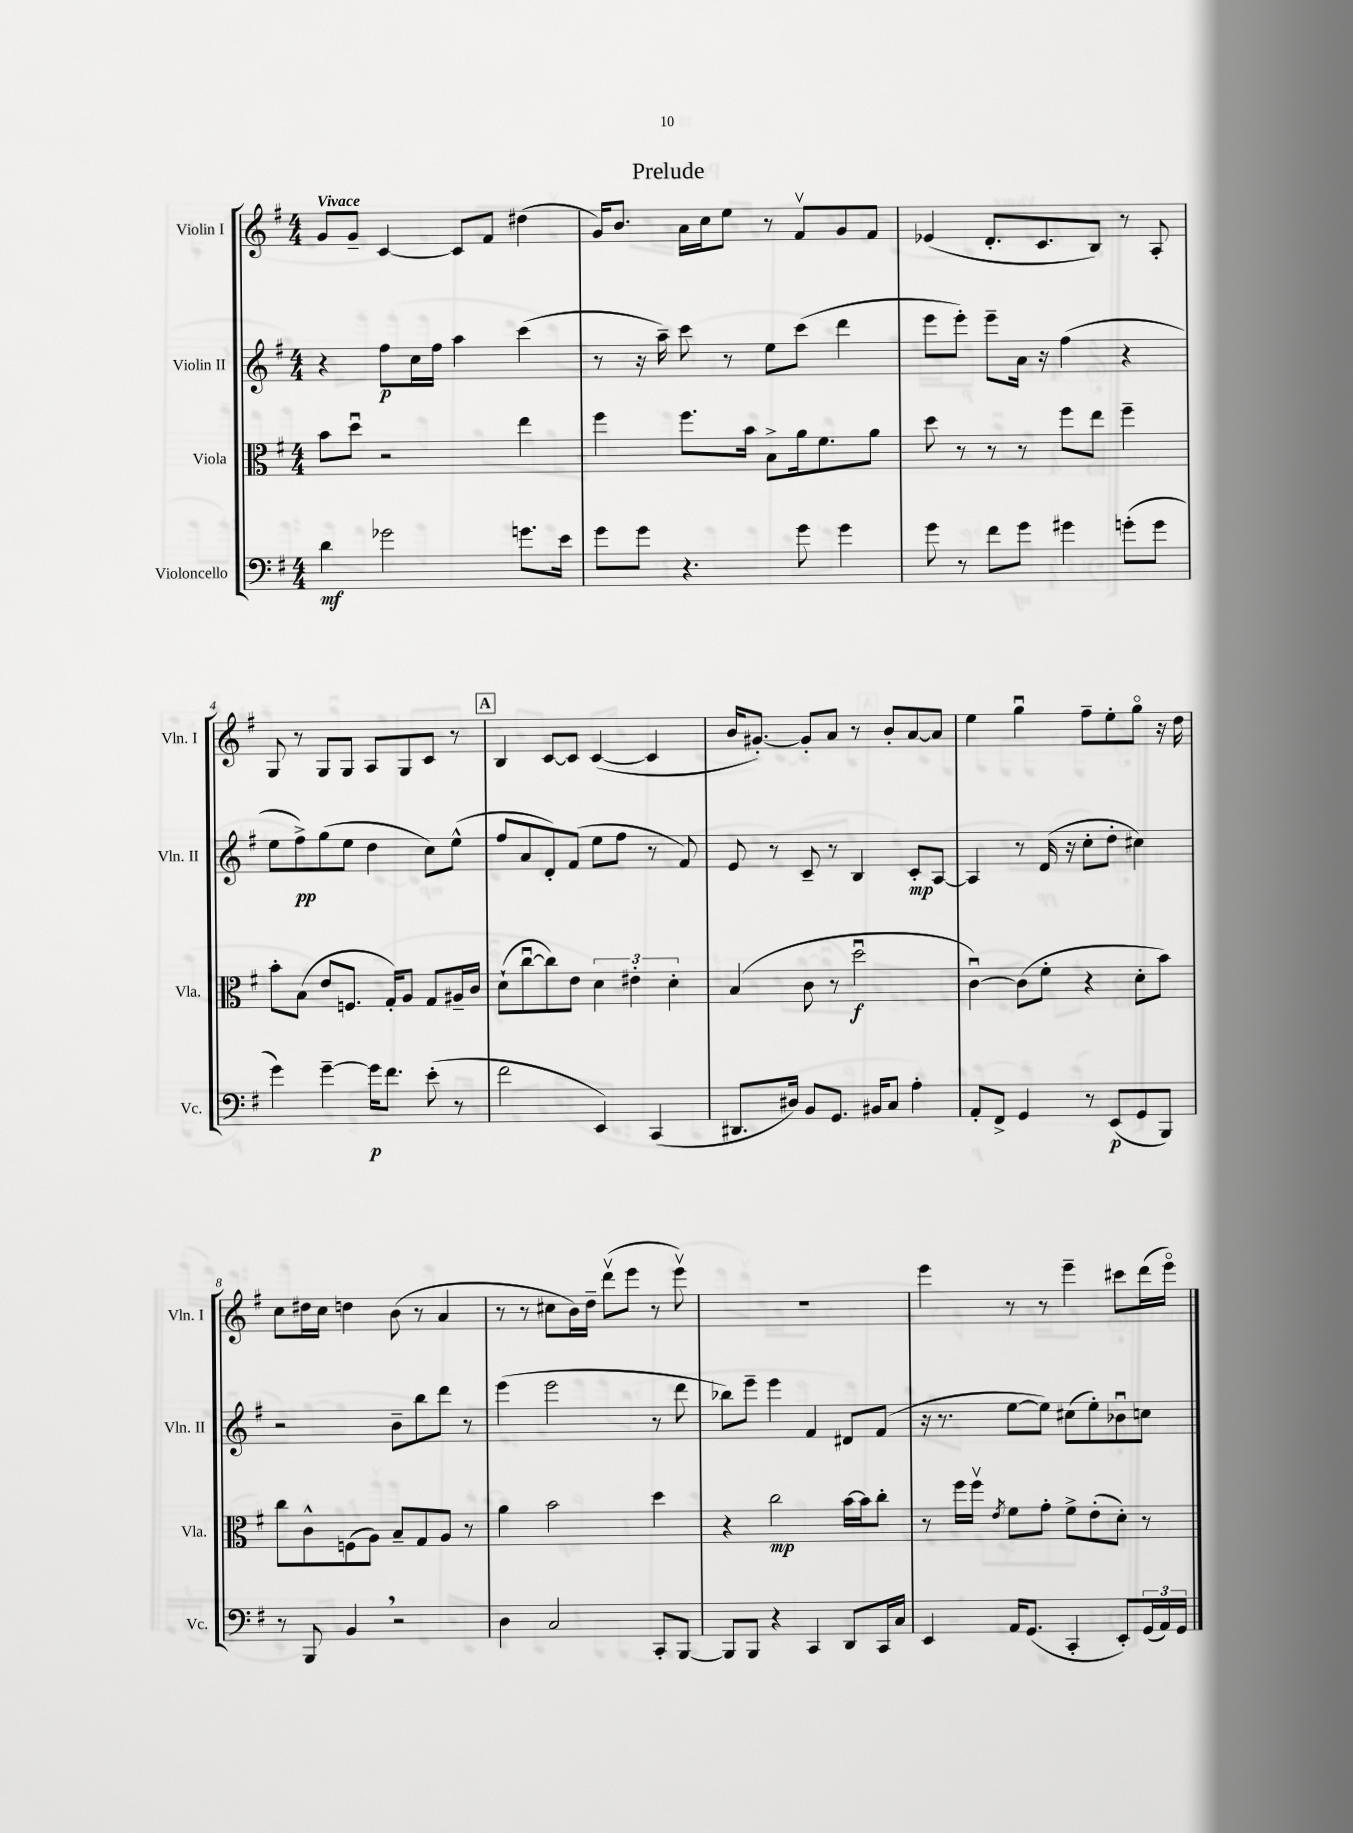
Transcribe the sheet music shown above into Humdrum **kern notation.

**kern	**dynam	**kern	**dynam	**kern	**dynam	**kern
*part4	*part4	*part3	*part3	*part2	*part2	*part1
*staff4	*staff4	*staff3	*staff3	*staff2	*staff2	*staff1
*I"Violoncello	*	*I"Viola	*	*I"Violin II	*	*I"Violin I
*I'Vc.	*	*I'Vla.	*	*I'Vln. II	*	*I'Vln. I
*clefF4	*	*clefC3	*	*clefG2	*	*clefG2
*k[f#]	*	*k[f#]	*	*k[f#]	*	*k[f#]
*M4/4	*	*M4/4	*	*M4/4	*	*M4/4
=1	=1	=1	=1	=1	=1	=1
!	!	!	!	!	!	!LO:TX:a:B:t=Vivace
4d\	mf	8b\L	.	4r	.	8g/L
.	.	8ddu\J	.	.	.	8g~/J
2g-X\	.	2r	.	8ff#\L	p	[4c/
.	.	.	.	16cc\L	.	.
.	.	.	.	16ff#\JJ	.	.
.	.	.	.	4aa\	.	8c/L]
.	.	.	.	.	.	8f#/J
8.gn\L	.	4ee\	.	(4ccc\	.	(4dd#X\
16e\Jk	.	.	.	.	.	.
=2	=2	=2	=2	=2	=2	=2
8g\L	.	4ff#\	.	8r	.	16g/KL)
.	.	.	.	.	.	8.b/J
8g\J	.	.	.	16r	.	.
.	.	.	.	16aa~\)	.	.
4.r	.	8.ff#\L	.	8ccc\	.	16a\LL
.	.	.	.	.	.	16cc\J
.	.	.	.	8r	.	8ee\J
.	.	16b\Jk	.	.	.	.
.	.	8B^\L	.	8ee\L	.	8r
8g\	.	16a\k	.	(8ccc\J	.	8f#v/L
.	.	8.f#\	.	.	.	.
4g\	.	.	.	4ddd\	.	8g/
.	.	8a\J	.	.	.	8f#/J
=3	=3	=3	=3	=3	=3	=3
8g\	.	8dd\	.	8eee\L	.	(4e-X/
8r	.	8r	.	8eee'\J)	.	.
8f#\L	.	8r	.	8eee~\L	.	8.d'/L
8g\J	.	8r	.	16a\Jk	.	.
.	.	.	.	16r	.	8.c/
4g#X\	.	8ff#\L	.	(4ff#\	.	.
.	.	8ee\J	.	.	.	8B/J)
(8gn'\L	.	4ff#~\	.	4r	.	8r
8g\J	.	.	.	.	.	8A'/
!!LO:LB:g=z
=4	=4	=4	=4	=4	=4	=4
4g\)	.	8b'\L	.	8ee\L	.	8G/
.	.	(8B\J	.	8ff#^\)	pp	8r
[4g~\	.	8e/L	.	(8gg\	.	8G/L
.	.	8.Fn/J	.	8ee\J	.	8G/J
16g\KL]	p	.	.	4dd\	.	8A/L
8.f#\J	.	16G'/KL)	.	.	.	.
.	.	8A/J	.	.	.	8G/
(8e'\	.	8G/L	.	8cc\L)	.	8c/J
8r	.	16A#X~/L	.	(8ee^^\J	.	8r
.	.	16c/JJ	.	.	.	.
!!LO:REH:place=s1:t=A
=5	=5	=5	=5	=5	=5	=5
2f#\	.	(8d`\L	.	8ff#/L	.	4B/
.	.	[8ccu\	.	8a/	.	.
.	.	8cc\])	.	8d'/)	.	[8c/L
.	.	8e\J	.	(8f#/J	.	8c/J]
4EE/)	.	6d\	.	8ee\L	.	([4c/
.	.	.	.	8ff#\J	.	.
.	.	6e#X'\	.	.	.	.
(4CC/	.	.	.	8r	.	4c/]
.	.	6d'\	.	.	.	.
.	.	.	.	8f#/)	.	.
=6	=6	=6	=6	=6	=6	=6
8.DD#X/L	.	(4B/	.	8e/	.	16b/KL
.	.	.	.	.	.	[8.g#X'/J)
.	.	.	.	8r	.	.
16D#X/Jk)	.	.	.	.	.	.
8BB/L	.	8c\	.	8c~/	.	8g#'/L]
8.GG/J	.	8r	.	8r	.	8a/J
.	.	2ddu\	f	4B/	.	8r
16BB#X/KL	.	.	.	.	.	.
8C/J	.	.	.	.	.	8b'/L
4A'\	.	.	.	8c'/L	mp	[8a/
.	.	.	.	[8A/J	.	8a/J]
=7	=7	=7	=7	=7	=7	=7
8AA'/L	.	[4cu\)	.	4A/]	.	4ee\
8FF#^/J	.	.	.	.	.	.
4GG/	.	(8c\L]	.	8r	.	4ggu\
.	.	8f#'\J	.	(16d/	.	.
.	.	.	.	16r	.	.
8r	.	4r	.	8cc'\L	.	8ff#~\L
(8EE/L	p	.	.	8dd'\J	.	8ee'\
8GG/	.	8d'\L	.	4cc#X\)	.	8gg\J
8BBB/J)	.	8b\J)	.	.	.	16r
.	.	.	.	.	.	16dd\
!!LO:LB:g=z
=8	=8	=8	=8	=8	=8	=8
8r	.	8cc\L	.	2r	.	8cc\L
8BBB/	.	8c^^\	.	.	.	16dd#X\L
.	.	.	.	.	.	16cc\JJ
4BB,/	.	(8Fn\	.	.	.	4ddn\
.	.	8A\J)	.	.	.	.
2r	.	8B~/L	.	8b~\L	.	(8b\
.	.	8G/	.	8bb\	.	8r
.	.	8A/J	.	8ddd\J	.	4a/
.	.	8r	.	8r	.	.
=9	=9	=9	=9	=9	=9	=9
4D\	.	4a\	.	(4eee\	.	8r
.	.	.	.	.	.	8r
2C/	.	2b\	.	2eee\	.	8cc#X\L
.	.	.	.	.	.	16b\L)
.	.	.	.	.	.	16dd~\JJ
.	.	.	.	.	.	(8dddv\L
.	.	.	.	.	.	8eee\J
8CC'/L	.	4dd\	.	8r	.	8r
[8BBB/J	.	.	.	8ddd\	.	8eeev\)
=10	=10	=10	=10	=10	=10	=10
8BBB/L]	.	4r	.	8bb-X\L)	.	1r
8BBB/J	.	.	.	8eee~\J	.	.
4r	.	2cc\	mp	4eee\	.	.
4CC/	.	.	.	4f#/	.	.
8DD/L	.	[16b\LL	.	8d#X/L	.	.
.	.	16b\J]	.	.	.	.
16CC/L	.	8cc'\J	.	(8f#/J	.	.
16C/JJ	.	.	.	.	.	.
=11	=11	=11	=11	=11	=11	=11
4EE/	.	8r	.	16r	.	4eee\
.	.	.	.	8.r	.	.
.	.	16ff#\LL	.	.	.	.
.	.	16ff#v\JJ	.	.	.	.
.	.	8qe/	.	.	.	.
16AA/KL	.	8f#\L	.	[8ee\L	.	8r
(8.GG/J	.	.	.	.	.	.
.	.	8g'\J	.	8ee\J])	.	8r
4CC'/	.	8f#^\L	.	(8cc#X\L	.	4eee~\
.	.	(8e'\	.	8ee'\)	.	.
8EE'/L)	.	8d'\J)	.	8b-Xu\	.	8ccc#X\L
(24GG/L	.	8r	.	8ccn\J	.	(16ddd\L
24AA/)	.	.	.	.	.	.
.	.	.	.	.	.	16eee\JJ)
24GG/JJ	.	.	.	.	.	.
==	==	==	==	==	==	==
*-	*-	*-	*-	*-	*-	*-
